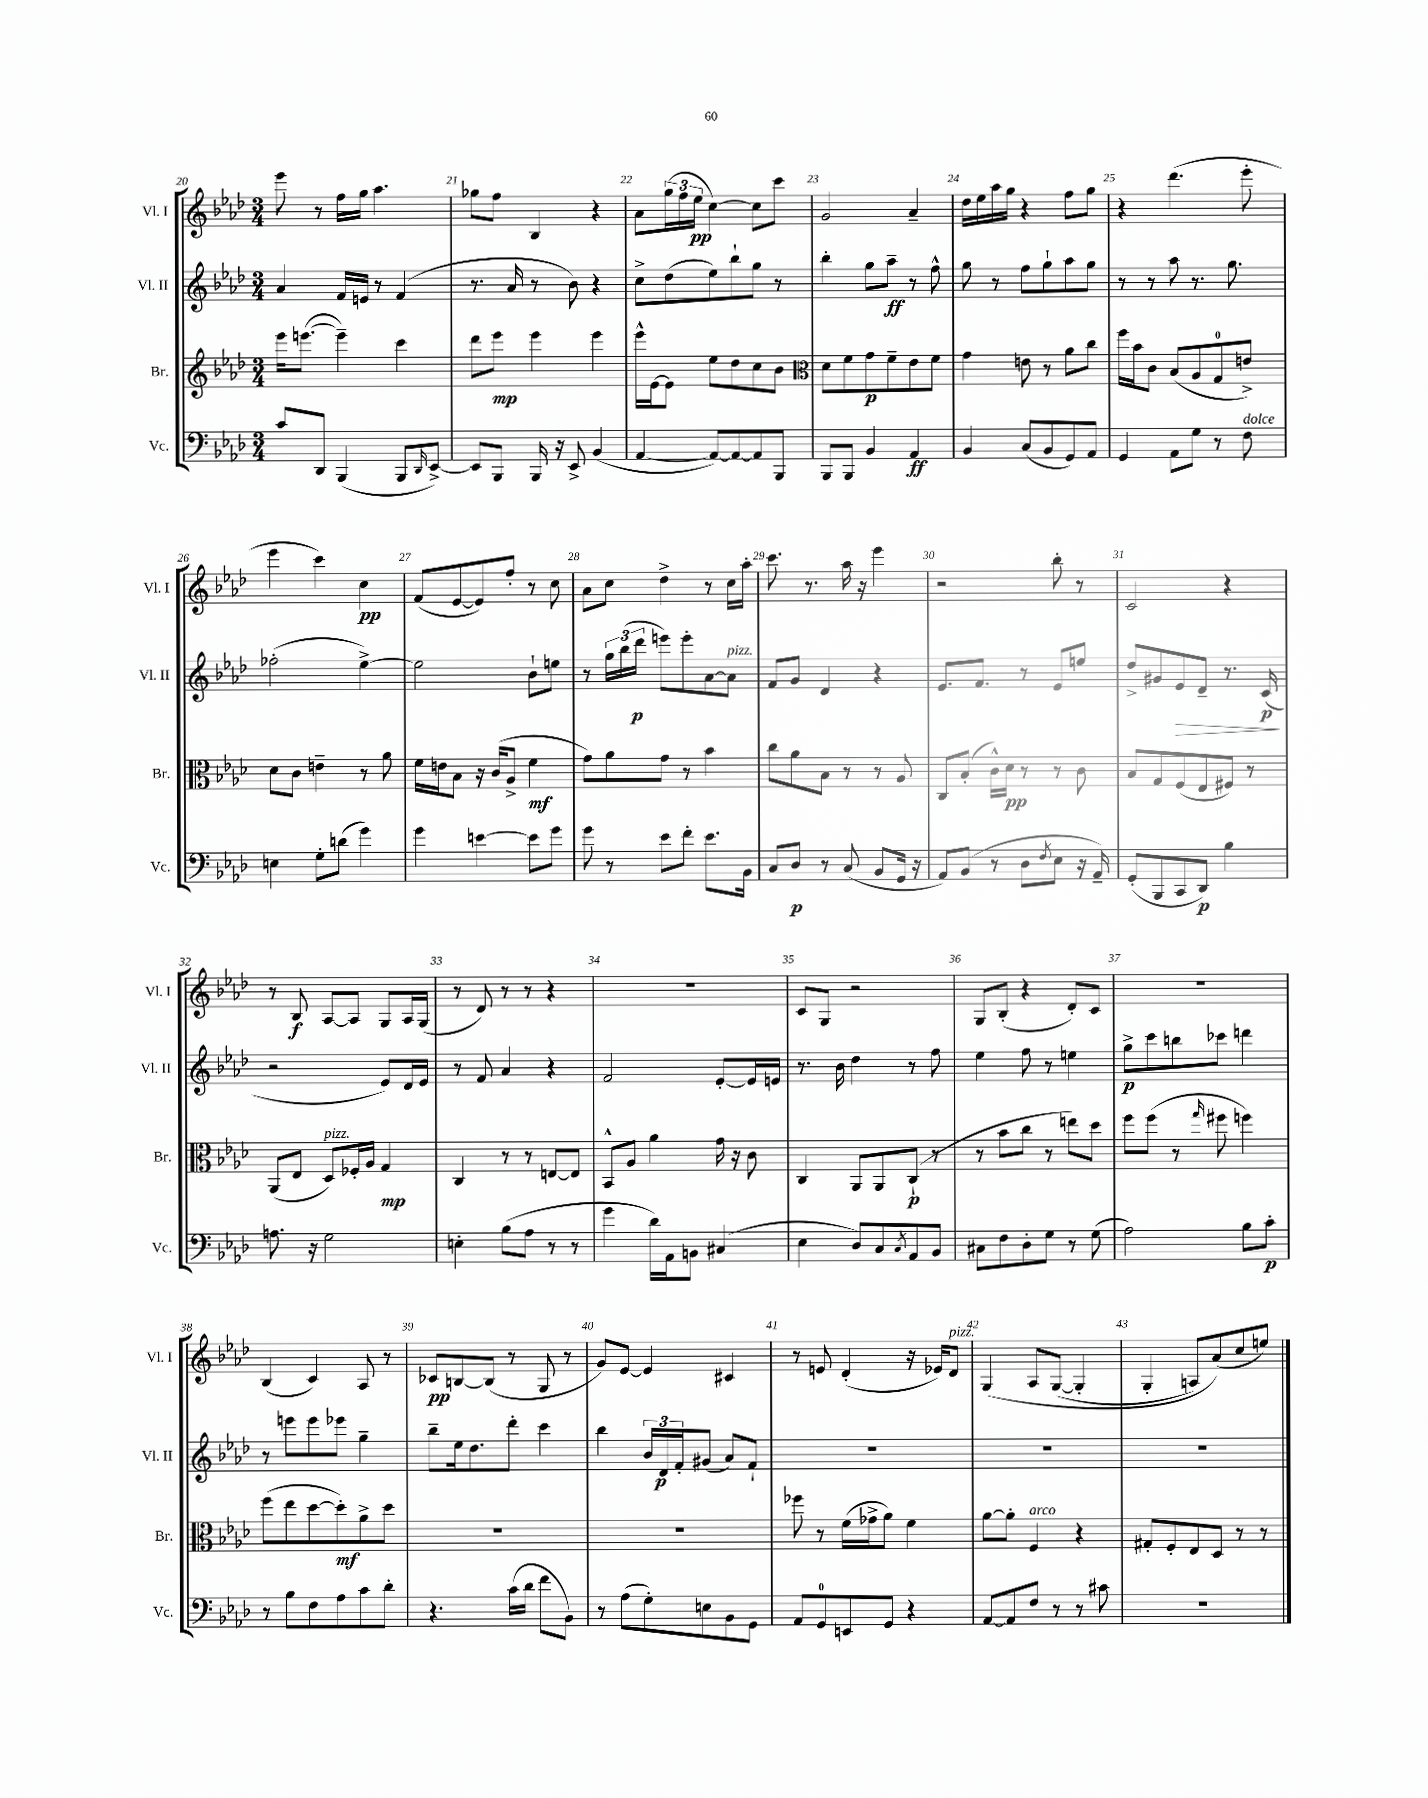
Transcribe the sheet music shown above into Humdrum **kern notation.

**kern	**kern	**kern	**kern
*staff4	*staff3	*staff2	*staff1
*clefF4	*clefG2	*clefG2	*clefG2
*k[b-e-a-d-]	*k[b-e-a-d-]	*k[b-e-a-d-]	*k[b-e-a-d-]
*M3/4	*M3/4	*M3/4	*M3/4
8c	16eee-	4a-	8eee-
.	([8.eee	.	.
8DD-	.	.	8r
(4BBB-	4eee~])	16f	16ff
.	.	16e	16gg
.	.	8r	4.aa-
8BBB-	4ccc	(4f	.
16qqDD-	.	.	.
[8EE-^)	.	.	.
=	=	=	=
8EE-]	8ddd-	8.r	8gg-
8BBB-	8eee-	.	8ff
.	.	16a-	.
16BBB-	4eee-	8r	4B-
16r	.	.	.
8EE-^	.	8b-)	.
(4BB-	4eee-	4r	4r
=	=	=	=
[4AA-	16eee-^^	8cc^	8a-
.	[16e-	.	.
.	8e-]	(8dd-	(24gg
.	.	.	24ff
.	.	.	24ee-
8AA-_)	8ee-	8ee-)	[4cc)
8AA-_	8dd-	8bb-`	.
8AA-]	8cc	8gg	8cc]
8BBB-	8b-	8r	8ccc
=	=	=	=
*	*clefC3	*	*
8BBB-	8d-	4bb-'	2g
8BBB-	8f	.	.
4BB-	8g	8gg	.
.	8f~	8aa-~	.
4AA-	8e-	8r	4a-~
.	8f	8ff^^	.
=	=	=	=
4BB-	4g	8gg	16dd-
.	.	.	16ee-
.	.	8r	16aa-
.	.	.	16gg
(8C	8e	8ff	4r
8BB-	8r	8gg`	.
8GG)	8a-	8aa-	8ff
8AA-	8cc	8gg	8gg
=	=	=	=
4GG	16ff	8r	4r
.	16b-	.	.
.	8c	8r	.
8AA-	(8B-	8aa-	(4.ddd-
8G	8A-	8.r	.
8r	8G	.	.
.	.	8.gg	.
8F	8e^)	.	8eee-'
=	=	=	=
4E	8d-	(2ff-'	4eee-
.	8c	.	.
8G'	4e~	.	4ccc)
(8d	.	.	.
4g)	8r	[4ee-^)	4cc
.	8a-	.	.
=	=	=	=
4g	16f	2ee-]	(8f
.	16e	.	.
.	8B-	.	[8e-
[4e	16r	.	8e-])
.	(16c	.	.
.	8A-^	.	8ff'
8e]	4f	8b-`	8r
8g	.	8ee	8cc
=	=	=	=
8g	8g)	8r	8a-
8r	8a-	24gg	8cc
.	.	(24bb-	.
.	.	24ddd-	.
8e-	8g	8eee)	4dd-^
8f'	8r	8eee'	.
8.e-	4b-	[8a-	8r
.	.	8a-]	16cc
16BB-	.	.	16aa-'
=	=	=	=
8C	8cc	8f	8.ccc
8D-	8a-	8g	.
.	.	.	8.r
8r	8B-	4d-	.
(8C	8r	.	16aa-
.	.	.	16r
8BB-	8r	4r	4eee-
16GG	8A-	.	.
16r	.	.	.
=	=	=	=
8AA-)	8C	8.e-	2r
(8BB-	(8B-'	.	.
.	.	8.f	.
8r	16c^^)	.	.
.	16d-	.	.
8D-	8r	8r	.
8qF	.	.	.
8E-	8r	8e-	8bb-'
16r	8c	8ee	8r
16AA-~)	.	.	.
=	=	=	=
(8GG'	8B-	8dd-^	2c
8BBB-	8G	8g#	.
8CC	(8F	8e-	.
8DD-)	8E-	8d-~	.
4B-	8F#)	8.r	4r
.	8r	.	.
.	.	(16c	.
=	=	=	=
8.A	(8AA-	2r	8r
.	8E-	.	8B-
16r	.	.	.
2G	8D-)	.	[8A-
.	16F-'	.	8A-]
.	16A-	.	.
.	4G	8e-)	8G
.	.	16d-	16A-
.	.	16e-	(16G
=	=	=	=
4E'	4C	8r	8r
.	.	8f	8d-)
(8B-	8r	4a-	8r
8A-	8r	.	8r
8r	[8E	4r	4r
8r	8E]	.	.
=	=	=	=
4g	8BB-^^	2f	2.r
.	8A-	.	.
16d-)	4a-	.	.
16AA-	.	.	.
8BB	.	.	.
(4C#	16g	[8e-'	.
.	16r	.	.
.	8c	16e-]	.
.	.	16e	.
=	=	=	=
4E-	4C	8.r	8c
.	.	.	8G
.	.	16b-	.
8D-)	8AA-	4dd-	2r
8C	8AA-	.	.
8qC	.	.	.
8AA-	(8C`	8r	.
8BB-	8r	8ff	.
=	=	=	=
8C#	8r	4ee-	8G
8F	8b-	.	(8B-'
8D-'	8cc	8ff	4r
8G	8r	8r	.
8r	8ee)	4ee	8d-')
(8G	8dd-	.	8c
=	=	=	=
2A-)	8ff	8gg^	2.r
.	(8ff	8ccc	.
.	8r	8bb	.
.	16qqgg	.	.
.	8ff#	8ccc-	.
8B-	4ff)	4ddd	.
8c'	.	.	.
=	=	=	=
8r	(8ff	8r	(4B-
8B-	8ee-	8eee	.
8F	[8dd-	8eee	4c)
8A-	8dd-'])	8eee-	.
8c	8a-^	4gg~	8A-
8d-'	8dd-	.	8r
=	=	=	=
4.r	2.r	8bb-~	8c-
.	.	16ee-	[8B
.	.	8.dd-	.
.	.	.	(8B]
(16c	.	8ddd-'	8r
16d-	.	.	.
8f	.	4ccc	8G
8BB-)	.	.	8r
=	=	=	=
8r	2.r	4bb-	8g)
(8A-	.	.	[8e-
8G')	.	24b-	4e-]
.	.	24d-	.
.	.	24f'	.
8E	.	(8g#	.
8BB-	.	8a-)	4c#
8GG	.	8f`	.
=	=	=	=
8AA-	8ff-	2.r	8r
8GG	8r	.	8e
8EE	(16f	.	(4d-'
.	16g-^	.	.
8GG	8a-)	.	.
4r	4f	.	16r
.	.	.	16e-)
.	.	.	8d-
=	=	=	=
[8AA-	[8a-	2.r	&(4G
8AA-]	8a-']	.	.
8F	4F	.	8A-
8r	.	.	([8G
8r	4r	.	4G']
8c#	.	.	.
=	=	=	=
2.r	8G#'	2.r	4G'
.	8F'	.	.
.	8E-	.	8A)
.	8D-	.	(8a-&)
.	8r	.	8cc
.	8r	.	8ee)
==	==	==	==
*-	*-	*-	*-
